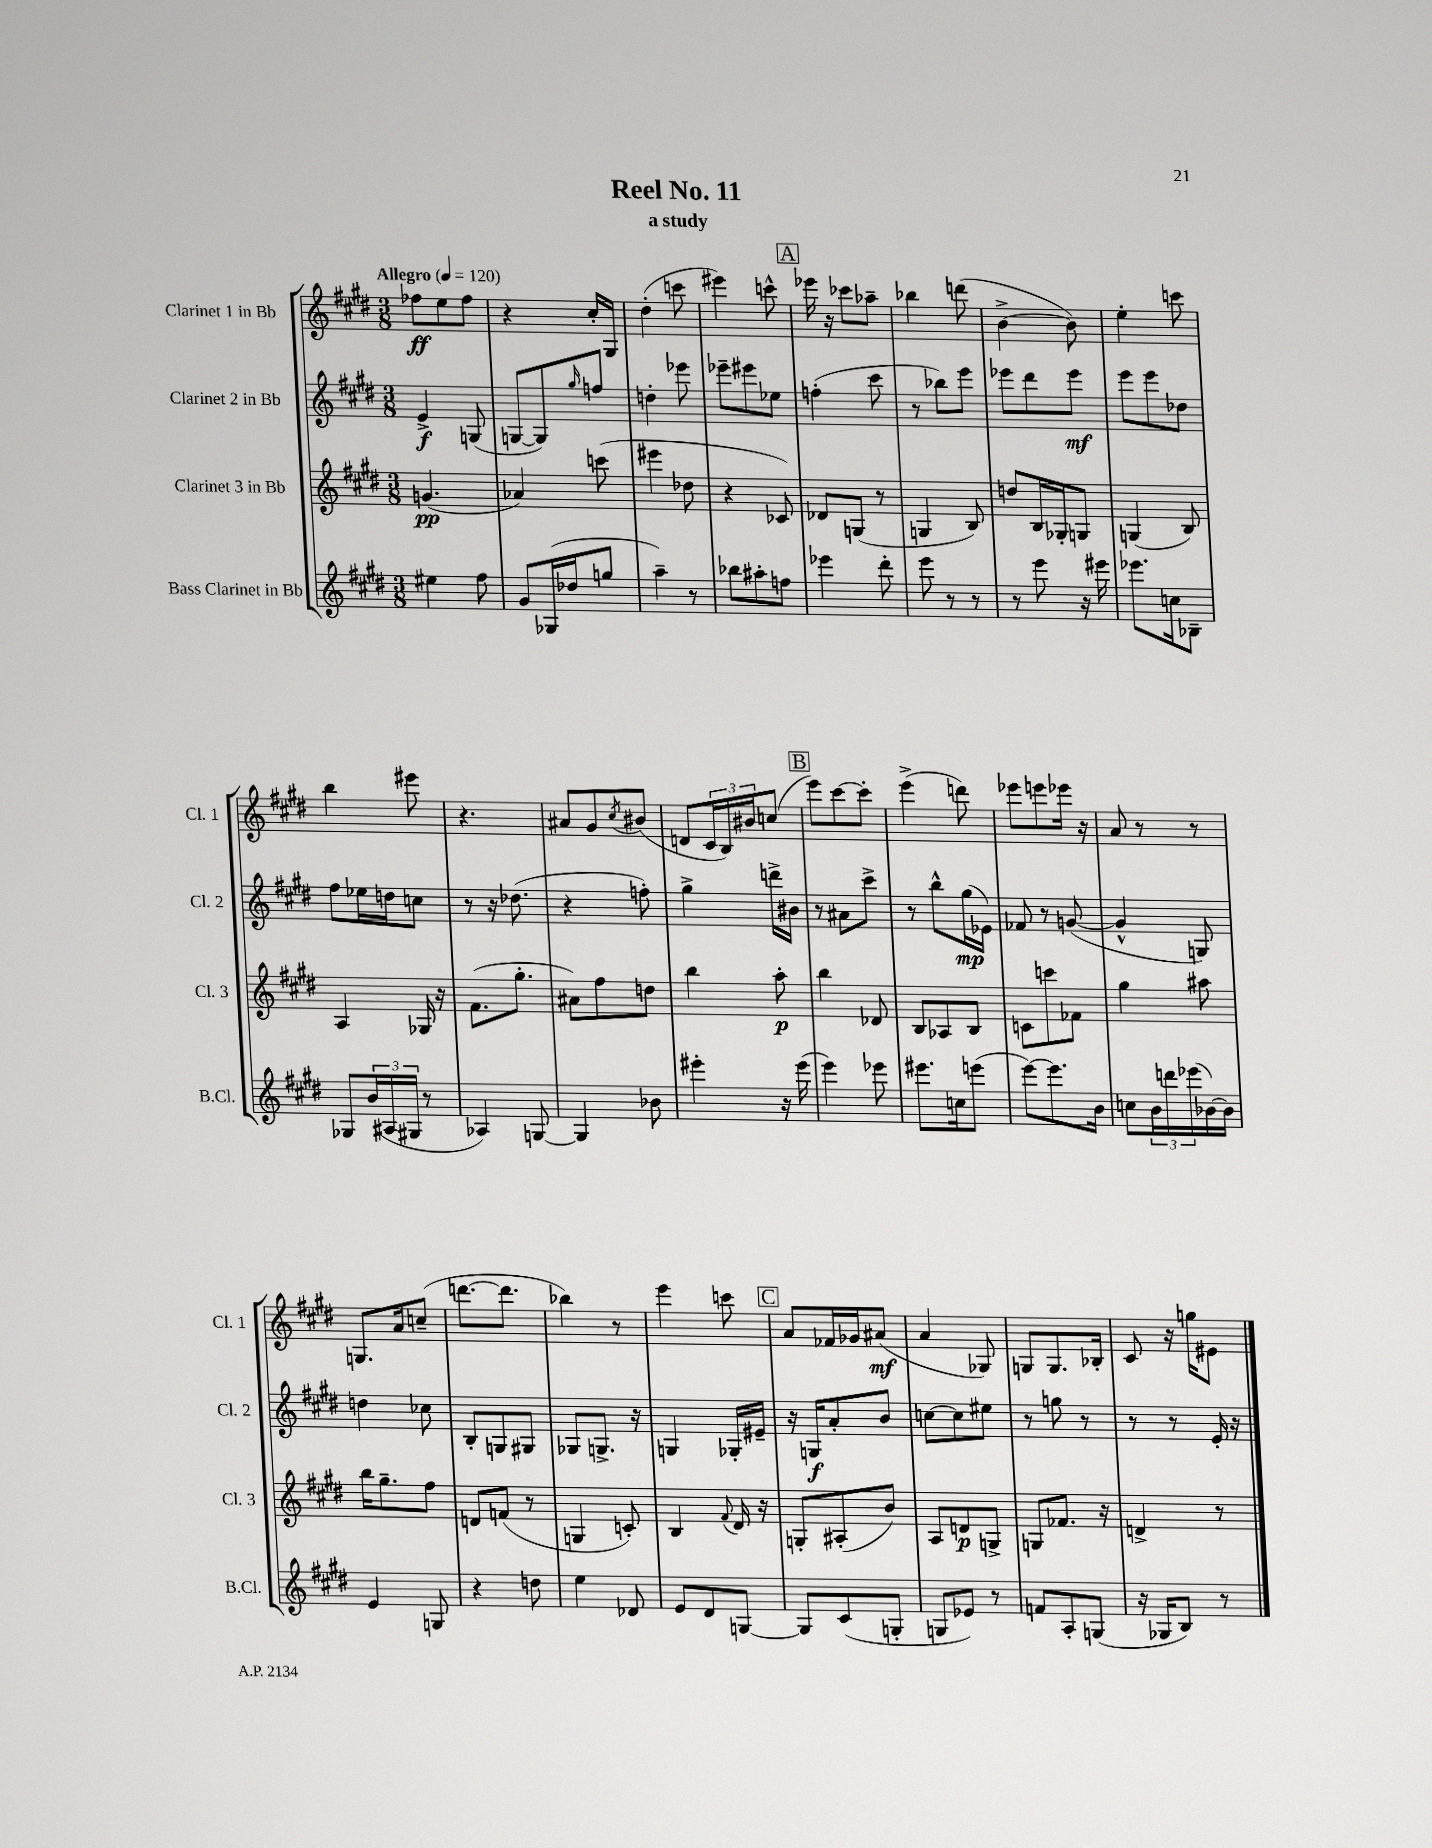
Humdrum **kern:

**kern	**kern	**dynam	**kern	**dynam	**kern	**dynam
*part4	*part3	*part3	*part2	*part2	*part1	*part1
*staff4	*staff3	*staff3	*staff2	*staff2	*staff1	*staff1
*I"Bass Clarinet in Bb	*I"Clarinet 3 in Bb	*	*I"Clarinet 2 in Bb	*	*I"Clarinet 1 in Bb	*
*I'B.Cl.	*I'Cl. 3	*	*I'Cl. 2	*	*I'Cl. 1	*
*clefG2	*clefG2	*	*clefG2	*	*clefG2	*
*k[f#c#g#d#]	*k[f#c#g#d#]	*	*k[f#c#g#d#]	*	*k[f#c#g#d#]	*
*M3/8	*M3/8	*	*M3/8	*	*M3/8	*
*MM120	*MM120	*	*MM120	*	*MM120	*
=1	=1	=1	=1	=1	=1	=1
!	!	!	!	!	!LO:TX:a:B:t=Allegro	!
4ee#X\	(4.gn/	pp	4e^/	f	8ff-X\L	ff
.	.	.	.	.	8ee\	.
8ff#\	.	.	(8Gn/	.	8ff-\J	.
=2	=2	=2	=2	=2	=2	=2
8g#/L	4a-X/)	.	[8Gn/L	.	4r	.
(16G-X/L	.	.	8G/])	.	.	.
16dd-X/J	.	.	.	.	.	.
.	.	.	16qqgg#/	.	.	.
8ggn/J	(8cccn\	.	8ffn/J	.	16cc#'/LL	.
.	.	.	.	.	16G#/JJ	.
=3	=3	=3	=3	=3	=3	=3
4aa~\)	4eee#X\	.	4ddn'\	.	(4dd#'\	.
8r	8dd-X\	.	8eee-X\	.	8cccn\	.
=4	=4	=4	=4	=4	=4	=4
8bb-X\L	4r	.	8eee-X~\L	.	4eee#X\)	.
8aa#X'\	.	.	8eee#X\	.	.	.
8ffn\J	8c-X/)	.	8ee-X\J	.	8cccn^^\	.
!!LO:REH:place=s1:t=A
=5	=5	=5	=5	=5	=5	=5
4eee-X\	8d-X/L	.	(4ffn'\	.	16eee-X\	.
.	.	.	.	.	16r	.
.	(8Gn/J	.	.	.	8ccc-X\L	.
8ddd#'\	8r	.	8ccc#\	.	8aa-X~\J	.
=6	=6	=6	=6	=6	=6	=6
8eee\	4Gn/	.	8r	.	4bb-X\	.
8r	.	.	8bb-X\L)	.	.	.
8r	8B/)	.	8eee\J	.	(8dddn\	.
=7	=7	=7	=7	=7	=7	=7
8r	8ddn/L	.	8eee-X\L	.	[4b^\	.
8eee\	16B/L	.	8ddd#\	.	.	.
.	16G-X'/J	.	.	.	.	.
16r	8Gn/J	.	8eee-\J	mf	8b\])	.
16eee#X\	.	.	.	.	.	.
=8	=8	=8	=8	=8	=8	=8
8.eee-X\L	(4Gn/	.	8eee\L	.	4ee'\	.
.	.	.	8eee\	.	.	.
16ccn\k	.	.	.	.	.	.
8B-X~\J	8B/)	.	8dd-X\J	.	8cccn\	.
!!LO:LB:g=z
=9	=9	=9	=9	=9	=9	=9
8G-X/L	4A/	.	8ff#\L	.	4bb\	.
(24b/L	.	.	16ee-X\L	.	.	.
24A#X/	.	.	.	.	.	.
.	.	.	16ddn\J	.	.	.
24G#X/JJ	.	.	.	.	.	.
8r	16G-X/	.	8ccn\J	.	8eee#X\	.
.	16r	.	.	.	.	.
=10	=10	=10	=10	=10	=10	=10
4A-X/)	(8.f#\L	.	8r	.	4.r	.
.	.	.	16r	.	.	.
.	8.gg#'\J	.	(8.dd-X\	.	.	.
[8Gn/	.	.	.	.	.	.
=11	=11	=11	=11	=11	=11	=11
4G/]	8a#X\L)	.	4r	.	8a#X/L	.
.	8ff#\	.	.	.	8g#/	.
.	.	.	.	.	8qcc#/	.
8b-X\	8ddn\J	.	8ffn'\)	.	(8b#X/J	.
=12	=12	=12	=12	=12	=12	=12
4eee#X'\	4bb\	.	4gg#^\	.	8dn/L	.
.	.	.	.	.	24c#/L	.
.	.	.	.	.	24B/)	.
.	.	.	.	.	24b#X/J	.
16r	8aa'\	p	16dddn^\LL	.	(8ccn/J	.
(16eee#\	.	.	16b#X\JJ	.	.	.
!!LO:REH:place=s1:t=B
=13	=13	=13	=13	=13	=13	=13
4eee\)	4bb\	.	8r	.	8eee\L)	.
.	.	.	8a#X\L	.	[8ccc#\	.
8eee-X\	8d-X/	.	8ccc#^\J	.	8ccc#'\J]	.
=14	=14	=14	=14	=14	=14	=14
8.eee#X\L	8B/L	.	8r	.	(4eee^\	.
.	8A-X/	.	8bb^^\L	.	.	.
16ccn\k	.	.	.	.	.	.
(8eeen\J	8B/J	.	(16gg#\L	mp	8dddn\)	.
.	.	.	16e-X\JJ)	.	.	.
=15	=15	=15	=15	=15	=15	=15
[8eee\L)	8cn\L	.	8f-X/	.	8eee-X\L	.
8.eee\]	8cccn\	.	8r	.	8eeen\	.
.	8f-X\J	.	([8gn/	.	16eee-X\Jk	.
16b\Jk	.	.	.	.	16r	.
=16	=16	=16	=16	=16	=16	=16
8ccn\L	4gg#\	.	4g^^/]	.	8a/	.
24b\L	.	.	.	.	8r	.
24dddn\	.	.	.	.	.	.
(24eee-X\	.	.	.	.	.	.
[16b-X\)	8aa#X\	.	8Gn/)	.	8r	.
16b-\JJ]	.	.	.	.	.	.
!!LO:LB:g=z
=17	=17	=17	=17	=17	=17	=17
4e/	16bb\KL	.	4ddn\	.	8.Gn/L	.
.	8.gg#~\	.	.	.	.	.
.	.	.	.	.	16a/k	.
8Gn/	8ff#\J	.	8cc-X\	.	(8ccn~/J	.
=18	=18	=18	=18	=18	=18	=18
4r	8dn/L	.	8B'/L	.	[8.dddn\L	.
.	(8fn/J	.	8Gn/	.	.	.
.	.	.	.	.	8.ddd\J]	.
8ddn\	8r	.	8G#X/J	.	.	.
=19	=19	=19	=19	=19	=19	=19
4ee\	4Gn/	.	8G-X/L	.	4bb-X\)	.
.	.	.	8.Gn^/J	.	.	.
8d-X/	8cn'/)	.	.	.	8r	.
.	.	.	16r	.	.	.
=20	=20	=20	=20	=20	=20	=20
8e/L	4B/	.	4Gn/	.	4eee\	.
8d#/	.	.	.	.	.	.
.	8qqf#/	.	.	.	.	.
[8Gn/J	16d#/	.	16G-X'/LL	.	8cccn\	.
.	16r	.	16e#X~/JJ	.	.	.
!!LO:REH:place=s1:t=C
=21	=21	=21	=21	=21	=21	=21
8G/L]	8Gn'/L	.	16r	.	8a/L	.
.	.	.	16Gn/KL	f	.	.
(8c#/	(8A#X'/	.	8a'/	.	16f-X/L	.
.	.	.	.	.	16g-X/J	.
8Gn'/J	8b/J)	.	8b/J	.	(8a#X/J	mf
=22	=22	=22	=22	=22	=22	=22
8Gn/L	8A/L	.	[8ccn\L	.	4a/	.
8e-X/J)	8dn/	p	8cc\]	.	.	.
8r	8Gn^/J	.	8ee#X\J	.	8G-X/)	.
=23	=23	=23	=23	=23	=23	=23
8fn/L	8Gn/L	.	8r	.	8Gn/L	.
8A'/	8.f-X/J	.	8ggn\	.	8.G/	.
(8Gn/J	.	.	8r	.	.	.
.	16r	.	.	.	16B-X'/Jk	.
=24	=24	=24	=24	=24	=24	=24
16r	4dn^/	.	8r	.	8c#/	.
16G-X/KL	.	.	.	.	.	.
8B/J)	.	.	8r	.	16r	.
.	.	.	.	.	16ggn\KL	.
8r	8r	.	16e'/	.	8e#X\J	.
.	.	.	16r	.	.	.
==	==	==	==	==	==	==
*-	*-	*-	*-	*-	*-	*-
